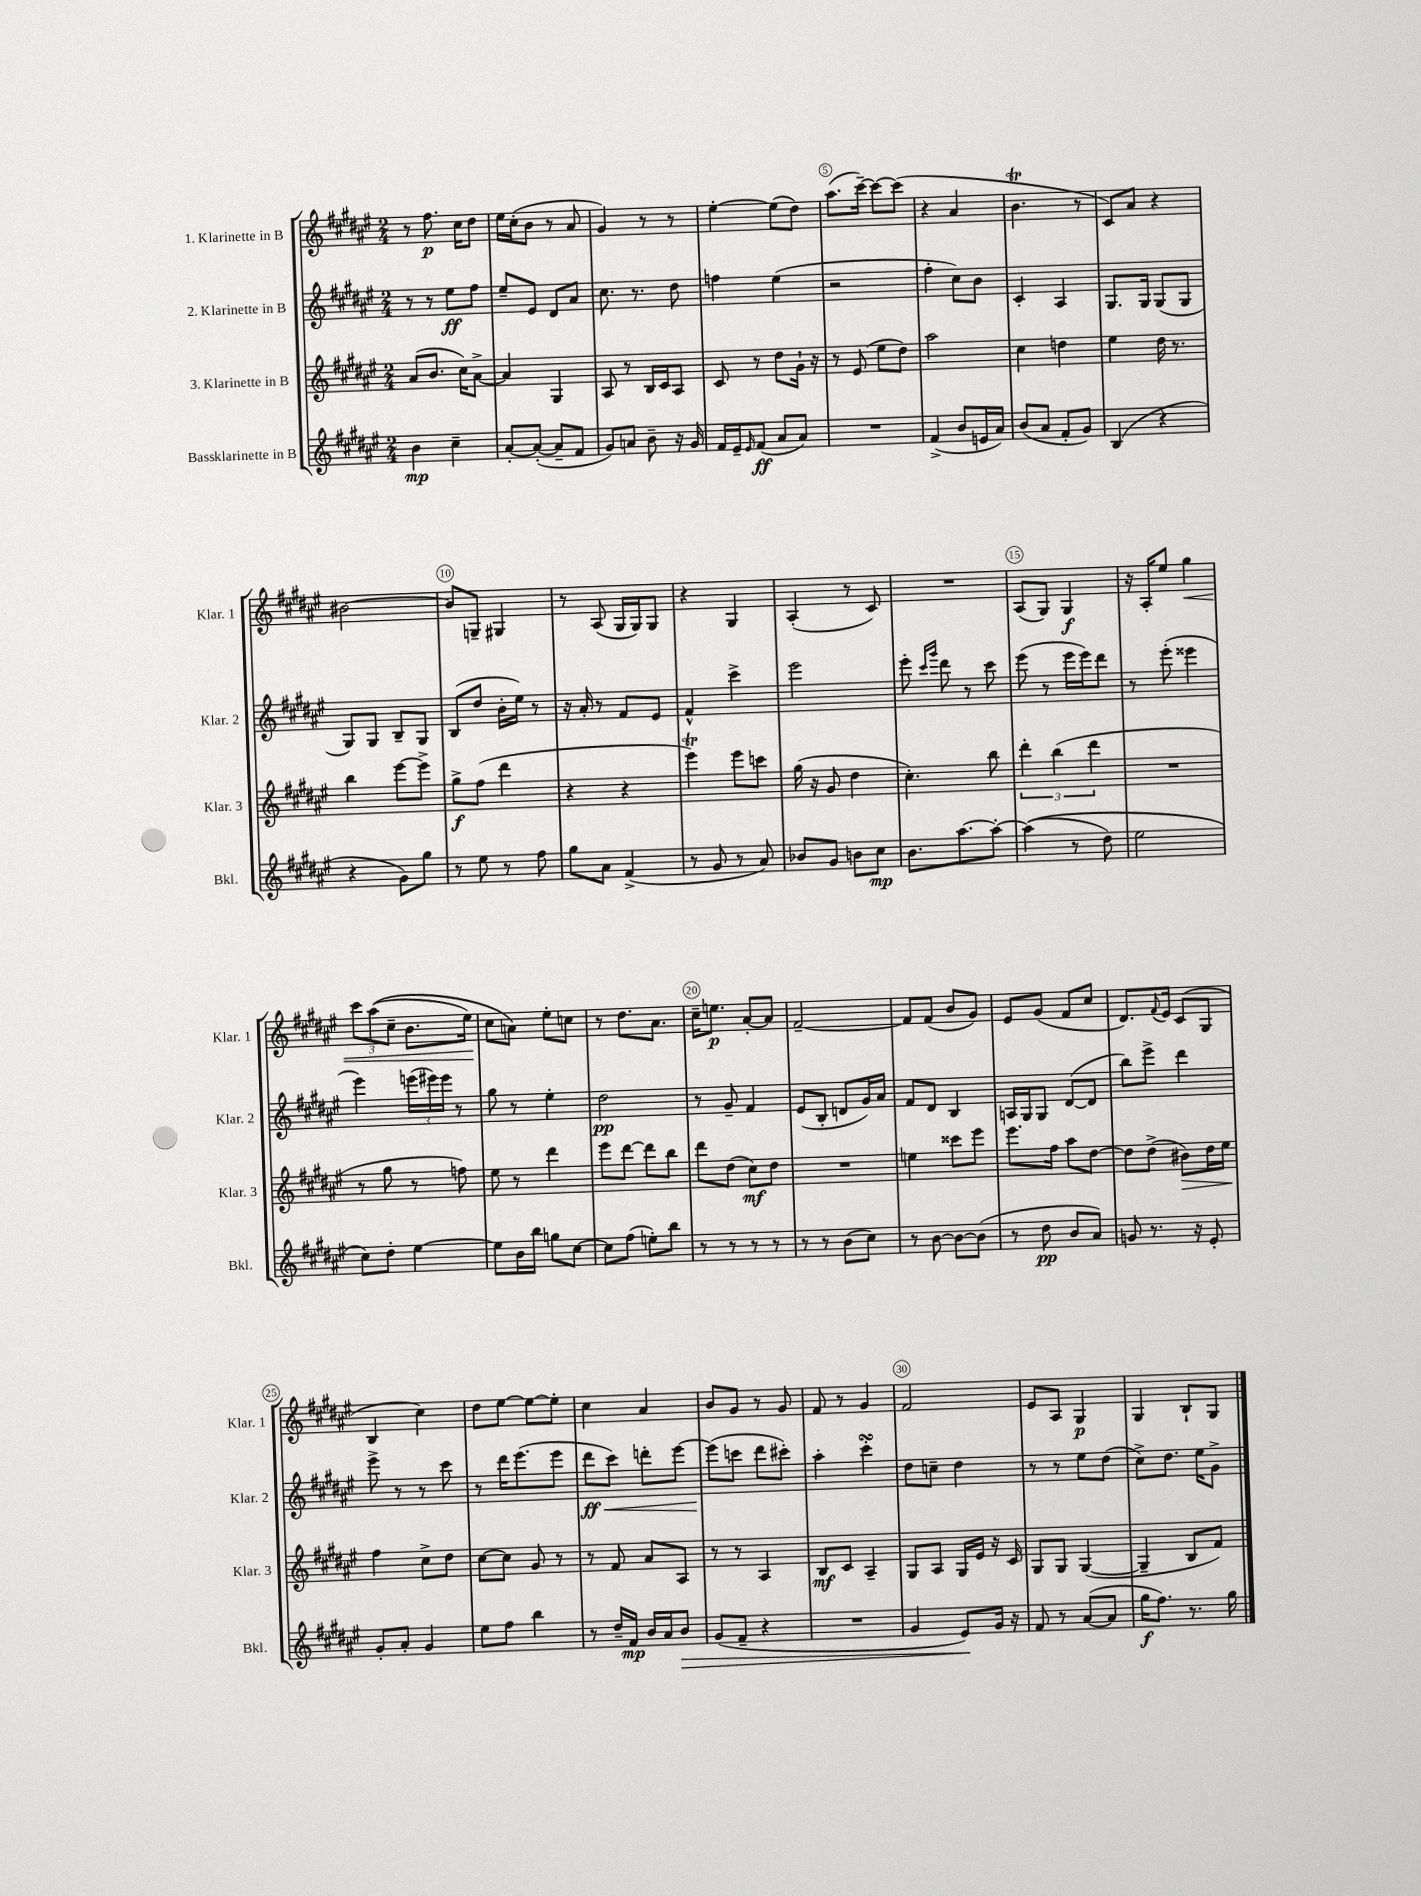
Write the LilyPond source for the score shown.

<<
\new StaffGroup <<
\new Staff = "s0" \with { instrumentName = "1. Klarinette in B" shortInstrumentName = "Klar. 1" } {
    \clef treble \key fis \major \numericTimeSignature \time 2/4
    r8 fis''8.\p cis''16 dis''8 |
    eis''16 cis''16-.( b'8 r8 ais'8 |
    gis'4) r8 r8 |
    eis''4~-. eis''8( dis''8) |
    ais''8.( cis'''16~--) cis'''8~ cis'''8( |
    r4 ais'4 |
    b'4.\trill r8 |
    cis'8) ais'8 r4 |
    bis'2~ |
    bis'8 g8-- gis4 |
    r8 ais8( gis16 gis16) gis8 |
    r4 gis4 |
    ais4-.( r8 cis'8) |
    R2 |
    ais8( gis8) gis4\f |
    r16 ais16-. eis''8 gis''4\< |
    \tuplet 3/2 { cis'''8 ais''8(\( cis''8-- } b'8. eis''16\!) |
    cis''8 a'8\) eis''8-. c''8 |
    r8 dis''8. ais'8. |
    cis''16-- e''8.\p ais'8~-. ais'8 |
    fis'2~-- |
    fis'8 fis'8( b'8 gis'8) |
    eis'8 gis'8( fis'8 cis''8 |
    dis'8.) \appoggiatura { fis'8 } eis'16 cis'8( gis8 |
    b4 cis''4) |
    dis''8 eis''8~ eis''8~ eis''8-. |
    cis''4 ais'4 |
    b'8 gis'8 r8 gis'8 |
    fis'8 r8 gis'4 |
    fis'2 |
    eis'8 ais8 gis4\p |
    gis4 b8-! gis8 \bar "|." |
}
\new Staff = "s1" \with { instrumentName = "2. Klarinette in B" shortInstrumentName = "Klar. 2" } {
    \clef treble \key fis \major \numericTimeSignature \time 2/4
    r8 r8 eis''8\ff fis''8 |
    eis''8-- eis'8 dis'8 ais'8 |
    cis''8. r8. dis''8 |
    f''4 eis''4( |
    r2 |
    fis''4-. cis''8) b'8 |
    cis'4-. ais4 |
    gis8. gis16 gis8( gis8 |
    gis8) gis8 b8-- gis8 |
    b8( dis''8 b'16-. eis''16) r8 |
    r16 ais'16-. r8 fis'8 eis'8 |
    fis'4-^ cis'''4-> |
    eis'''2 |
    eis'''8-. \grace { cis'''16 gis'''16 } dis'''8 r8 cis'''8 |
    eis'''8( r8 eis'''16 eis'''16) dis'''8 |
    r8 eis'''8-.( eisis'''4 |
    eis'''4) \tuplet 3/2 { e'''16( eis'''16) eis'''16 } r8 |
    gis''8 r8 eis''4-. |
    dis''2\pp |
    r8 gis'8-- fis'4 |
    eis'8( b8-. d'8 gis'16) ais'16 |
    fis'8 dis'8 b4 |
    a16 gis16 gis8 dis'8~( dis'8 |
    b''8) eis'''8-> dis'''4 |
    eis'''8-> r8 r8 cis'''8 |
    r8 dis'''16 eis'''8.( eis'''8 |
    dis'''8\ff\< cis'''8) d'''8-. eis'''8~ |
    eis'''8\!( c'''8 dis'''8 cis'''8-.) |
    ais''4-. cis'''4-.\turn |
    dis''8 c''8-- dis''4 |
    r8 r8 eis''8 dis''8( |
    cis''8->) dis''8. eis''16 gis'8-> \bar "|." |
}
\new Staff = "s2" \with { instrumentName = "3. Klarinette in B" shortInstrumentName = "Klar. 3" } {
    \clef treble \key fis \major \numericTimeSignature \time 2/4
    ais'8( b'8. cis''16) ais'8~-> |
    ais'4 gis4 |
    ais8 r8 b16 cis'16 ais8 |
    cis'8 r8 dis''8 gis'16-! r16 |
    r8 eis'8( eis''8 dis''8) |
    ais''2 |
    cis''4 d''4 |
    eis''4 dis''16 r8. |
    b''4 eis'''8~ eis'''8-> |
    gis''8->\f fis''8( dis'''4 |
    r4 r4 |
    eis'''4\trill) eis'''8 c'''8 |
    gis''16( r16 gis'8 dis''4 |
    cis''4.-.) b''8 |
    \tuplet 3/2 { dis'''4-. b''4( dis'''4 } |
    R2 |
    r8 gis''8 r8 f''8) |
    eis''8 r8 dis'''4 |
    eis'''8 dis'''8~ dis'''8 b''8 |
    dis'''8 dis''8( cis''8\mf) dis''8 |
    R2 |
    e''4 cisis'''8 eis'''8 |
    eis'''8. fis''16 ais''8 dis''8~ |
    dis''8 dis''8->( bis'8\>) dis''16 eis''16 |
    fis''4\! cis''8-> dis''8 |
    cis''8~ cis''8 gis'8 r8 |
    r8 fis'8 ais'8 ais8 |
    r8 r8 ais4 |
    b8\mf cis'8 ais4-- |
    gis8 ais8 gis16 eis'16 r16 cis'16 |
    gis8 gis8 gis4~( |
    gis4-- b8 fis'8) \bar "|." |
}
\new Staff = "s3" \with { instrumentName = "Bassklarinette in B" shortInstrumentName = "Bkl." } {
    \clef treble \key fis \major \numericTimeSignature \time 2/4
    b'4\mp cis''4-- |
    ais'8~-. ais'8~-.( ais'8-- fis'8 |
    gis'8) a'8 b'8-- r16 gis'16 |
    fis'16 eis'16-- \grace { eis'16 } fis'8\ff( ais'8 ais'8) |
    R2 |
    fis'4->( b'8 e'16 ais'16) |
    b'8( ais'8 fis'8-. gis'8) |
    b4( r4 |
    r4 gis'8) gis''8 |
    r8 eis''8 r8 fis''8 |
    gis''8 ais'8 fis'4->( |
    r8 gis'8 r8 ais'8) |
    bes'8 gis'8 b'8 cis''8\mp |
    b'8. ais''8.~ ais''8~-. |
    ais''4(\( r8 dis''8) |
    eis''2 |
    cis''8\) dis''8-. eis''4~ |
    eis''8 b'16 b''16 g''8 cis''8~ |
    cis''8 fis''8( e''8-.) b''8 |
    r8 r8 r8 r8 |
    r8 r8 b'8( cis''8) |
    r8 b'8~ b'8~ b'8( |
    r8 dis''8\pp b'8 ais'8) |
    g'8 r8. r16 eis'8-. |
    gis'8-. ais'8-. gis'4 |
    eis''8 fis''8 b''4 |
    r8 dis''16-- fis'16\mp b'16 ais'16 b'8\> |
    gis'8( fis'8-- r4 |
    R2 |
    gis'4 eis'8\!) gis'16 r16 |
    fis'8 r8 ais'8~( ais'8 |
    gis''16\f fis''8.) r8. gis''16 \bar "|." |
}
>>
>>
\layout { \context { \Score \override BarNumber.break-visibility = ##(#f #t #t) barNumberVisibility = #(every-nth-bar-number-visible 5) \override BarNumber.stencil = #(make-stencil-circler 0.1 0.3 ly:text-interface::print) } }
